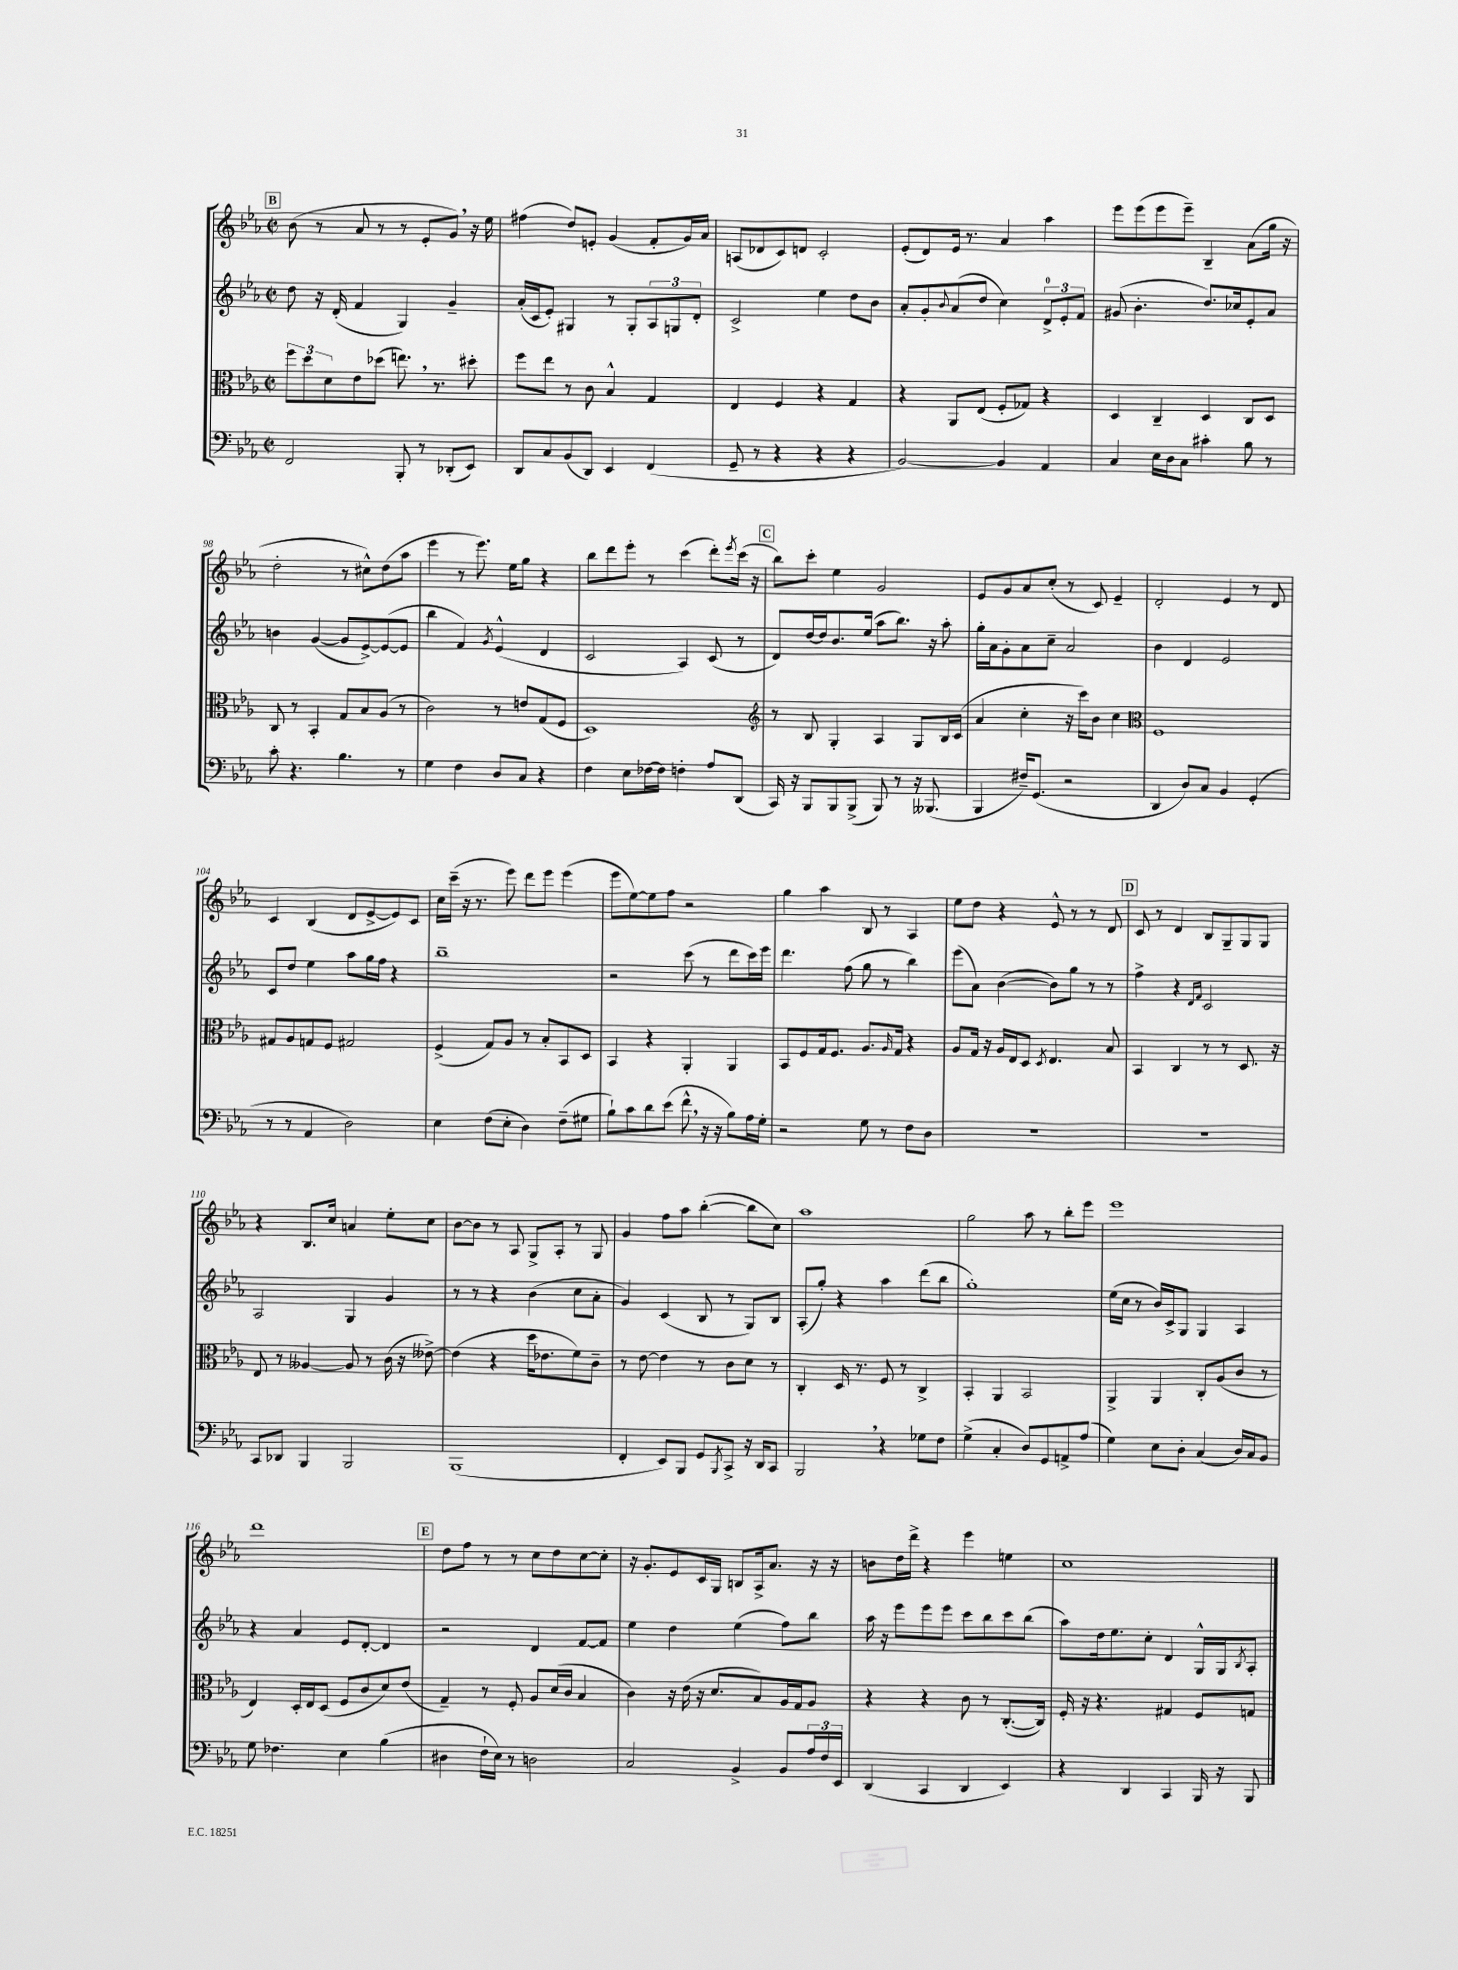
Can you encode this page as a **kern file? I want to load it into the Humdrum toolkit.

**kern	**kern	**kern	**kern
*staff4	*staff3	*staff2	*staff1
*clefF4	*clefC3	*clefG2	*clefG2
*k[b-e-a-]	*k[b-e-a-]	*k[b-e-a-]	*k[b-e-a-]
*M2/2	*M2/2	*M2/2	*M2/2
*met(c|)	*met(c|)	*met(c|)	*met(c|)
2FF	12ff	8dd	(8b-
.	12dd	.	.
.	.	16r	8r
.	12d	.	.
.	.	(16d'	.
.	8e-	4f	8a-
.	(8dd-	.	8r
8BBB-'	8.ee)	4G)	8r
8r	.	.	8e-'
.	8.r	.	.
(8DD-'	.	4g~	8g)
8EE-)	8dd#'	.	16r
.	.	.	16ee-
=	=	=	=
8DD	8ff	(16a-'	(4ff#
.	.	16c	.
8C	8ee-	8e-')	.
(8BB-	8r	4G#	8dd)
8DD)	8c	.	8e'
4EE-	4B-^^	8r	(4g
.	.	8G#'	.
(4FF	4G	12A-	8f'
.	.	12G	.
.	.	.	16g)
.	.	12d'	.
.	.	.	16a-
=	=	=	=
8GG~	4E-	2c^	(8A
8r	.	.	8d-
4r	4F	.	8c)
.	.	.	8d
4r	4r	4ee-	2c'
4r	4G	8dd	.
.	.	8b-	.
=	=	=	=
[2BB-)	4r	8a-'	(8e-'
.	.	8g'	8d)
.	.	8qqb-	.
.	8AA-	(8a-	16e-
.	.	.	8.r
.	(8E-	8dd	.
4BB-]	8F'	4cc)	4a-
.	8G-)	.	.
4AA-	4r	12d^	4aa-
.	.	12e-'	.
.	.	12f	.
=	=	=	=
4C	4D	(8g#	8eee-
.	.	4.b-'	(8eee-
16E-	4C~	.	8eee-
16D	.	.	.
8C	.	.	8eee-~)
4c#'	4D	8.dd)	4B-~
.	.	16cc-	.
8B-	8C	8e-'	(8a-
8r	8D	8a-	16gg
.	.	.	16r
=	=	=	=
8c'	8C	4b	2dd'
4.r	8r	.	.
.	4BB-'	([4g	.
4.B-	8G	8g]	8r
.	8B-	[8e-^)	8cc#^^)
.	(8A-	(8e-_	(8dd
8r	8r	8e-]	8aa-
=	=	=	=
4G	2c)	4bb-	4eee-
4F	.	4f)	8r
.	.	.	8.eee-)
.	.	8qg	.
8D	8r	(4e-^^	.
.	.	.	16ee-
8C	8e	.	8gg
4r	(8G	4d	4r
.	8F	.	.
=	=	=	=
4F	1D)	2c	8bb-
.	.	.	8ddd
8E-	.	.	8eee-'
[16F-	.	.	8r
16F-]	.	.	.
4F'	.	4A-)	(4ccc
8A-	.	(8c	8ddd')
.	.	.	8qeee-
(8DD	.	8r	(16ccc
.	.	.	16r
=	=	=	=
*	*clefG2	*	*
16CC)	8r	8d)	8bb-)
16r	.	.	.
8BBB-	8B-	[16dd	8ccc'
.	.	16dd]	.
8BBB-	4G'	8.b-	4ee-
(8BBB-^	.	.	.
.	.	(16ee-	.
8BBB-)	4A-	8aa-	2g
8r	.	8.bb-)	.
16r	8G	.	.
(8.BBB--	.	16r	.
.	16B-	8aa-'	.
.	(16c	.	.
=	=	=	=
4BBB-	4a-	16gg'	8e-
.	.	16a-	.
.	.	8g'	8g
16F#~)	4cc'	8a-	8a-
(8.GG	.	.	.
.	.	8cc~	(8cc'
2r	16r	2a-	8r
.	16ccc)	.	.
.	8b-	.	8c)
.	4cc	.	4e-~
=	=	=	=
*	*clefC3	*	*
4DD	1F	4b-	2d'
8D)	.	4d	.
8C	.	.	.
4BB-	.	2e-	4e-
(4GG'	.	.	8r
.	.	.	8d
=	=	=	=
8r	8G#	8c	4c
8r	8A-	8dd	.
4AA-	8G	4ee-	(4B-
.	8F	.	.
2D)	2G#	8aa-	8d
.	.	16gg	[8e-^
.	.	16ff	.
.	.	4r	8e-])
.	.	.	8c
=	=	=	=
4E-	(4F^	1bb-~	16cc
.	.	.	(16ccc~
.	.	.	16r
.	.	.	8.r
(8F	8G)	.	.
8E-'	8A-	.	8eee-)
4D)	8r	.	8ddd
.	8B-'	.	8eee-
(8F~	8BB-	.	(4eee-
8G#	8D	.	.
=	=	=	=
8B-`)	4BB-	2r	8eee-
8c	.	.	[8ee-)
8d	4r	.	8ee-]
(8e-	.	.	8ff
8f^^	4AA-'	(8ccc	2r
16r	.	8r	.
16r	.	.	.
8B-)	4AA-	8ddd	.
16A-	.	16ccc)	.
16G'	.	16eee-	.
=	=	=	=
2r	8BB-	4.ddd	4gg
.	8F	.	.
.	16G	.	4aa-
.	8.F	.	.
.	.	(8ff	.
8G	8.A-	8gg	8B-
8r	.	8r	8r
.	16qqA-	.	.
.	16G	.	.
8F	4r	4bb-)	4A-
8D	.	.	.
=	=	=	=
1r	8A-	(8eee-	8ee-
.	16G	8a-)	8dd
.	16r	.	.
.	16A-	([4b-	4r
.	16E-	.	.
.	8D	.	.
.	8qD	.	.
.	4.E-	8b-])	8e-^^
.	.	8gg	8r
.	.	8r	8r
.	8B-	8r	8d
=	=	=	=
1r	4BB-	4ff^	8c
.	.	.	8r
.	4C	4r	4d
.	.	16qqd	.
.	.	16qqf	.
.	8r	2c	8B-
.	8r	.	8G~
.	8.D	.	8G
.	.	.	8G
.	16r	.	.
=	=	=	=
8CC	8E-	2A-	4r
8DD-	8r	.	.
4BBB-	[4A--	.	8.B-
.	.	.	16cc
2BBB-	8A--]	4G	4a
.	8r	.	.
.	(16c	4g	8ee-'
.	16r	.	.
.	[8e--^)	.	8cc
=	=	=	=
(1BBB-	(4e--]	8r	[8b-
.	.	8r	8b-]
.	4r	4r	8r
.	.	.	8A-
.	16dd	(4b-	8G^
.	8.e-	.	.
.	.	.	8A-'
.	8f)	8cc	8r
.	8c~	8a-'	8G
=	=	=	=
4FF'	8r	4g)	4g
.	[8e-	.	.
8EE-)	4e-]	(4c	8ff
8BBB-	.	.	8aa-
8GG	8r	8B-	([4bb-'
8qBBB-	.	.	.
8CC^	8c	8r	.
16r	8d	8G)	8bb-]
16DD	.	.	.
8CC	8r	8B-	8cc)
=	=	=	=
2BBB-	4C'	(8A-'	1aa-
.	.	8gg')	.
.	16D	4r	.
.	8.r	.	.
4r	8F	4aa-	.
.	8r	.	.
8G-	4C^	(8ddd	.
8F	.	8bb-	.
=	=	=	=
(4G^	4BB-'	1gg')	2gg
4C'	4AA-	.	.
8D)	2BB-	.	8aa-
8GG	.	.	8r
8AA^	.	.	8bb-'
(8A-	.	.	8eee-
=	=	=	=
4G)	4AA-^	(16ee-	1eee-
.	.	16cc	.
.	.	8r	.
8E-	4AA-	16b-)	.
.	.	16c^	.
8D'	.	8G	.
(4C	8C'	4G	.
.	(8A-	.	.
16D)	8c	4A-	.
16C	.	.	.
8BB-	8r	.	.
=	=	=	=
8G	4E-)	4r	1ddd
4.F-	.	.	.
.	16D'	4a-	.
.	16E-	.	.
.	(8D	.	.
4E-	8F	8e-	.
.	8c	[8d'	.
(4B-	8d)	4d]	.
.	(8e-	.	.
=	=	=	=
4D#	4G~)	2r	8dd
.	.	.	8ff
16F`	8r	.	8r
16E-)	.	.	.
8r	8F'	.	8r
2D	8A-	4d	8cc
.	(16d	.	8dd
.	16c	.	.
.	4B-	[8f	[8cc
.	.	8f]	8cc']
=	=	=	=
2C	4c)	4ee-	16r
.	.	.	8.g'
.	16r	4dd	8e-
.	(16e-	.	.
.	16r	.	16c
.	8.d	.	16G
4BB-^	.	(4ee-	8B
.	8B-)	.	16A-^
.	.	.	8.a-
8BB-	16A-	8ff)	.
.	16G	.	.
24A-	8A-	8bb-	16r
24F	.	.	.
.	.	.	16r
24EE-	.	.	.
=	=	=	=
(4DD	4r	16aa-	8b
.	.	16r	.
.	.	8eee-	16dd
.	.	.	16ddd^
4CC	4r	8eee-	4r
.	.	8eee-	.
4DD	8c	8ccc	4eee-
.	8r	8bb-	.
4EE-)	([8.C'	8ccc	4ee
.	.	(8bb-	.
.	16C])	.	.
=	=	=	=
4r	16F'	8aa-)	1cc
.	16r	.	.
.	4.r	16dd	.
.	.	8.ee-	.
4DD	.	.	.
.	.	8cc'	.
4CC	4G#	4d	.
16BBB-	8F	16G^^	.
16r	.	16G	.
.	.	8qB-	.
8BBB-	8G	8A-'	.
==	==	==	==
*-	*-	*-	*-
